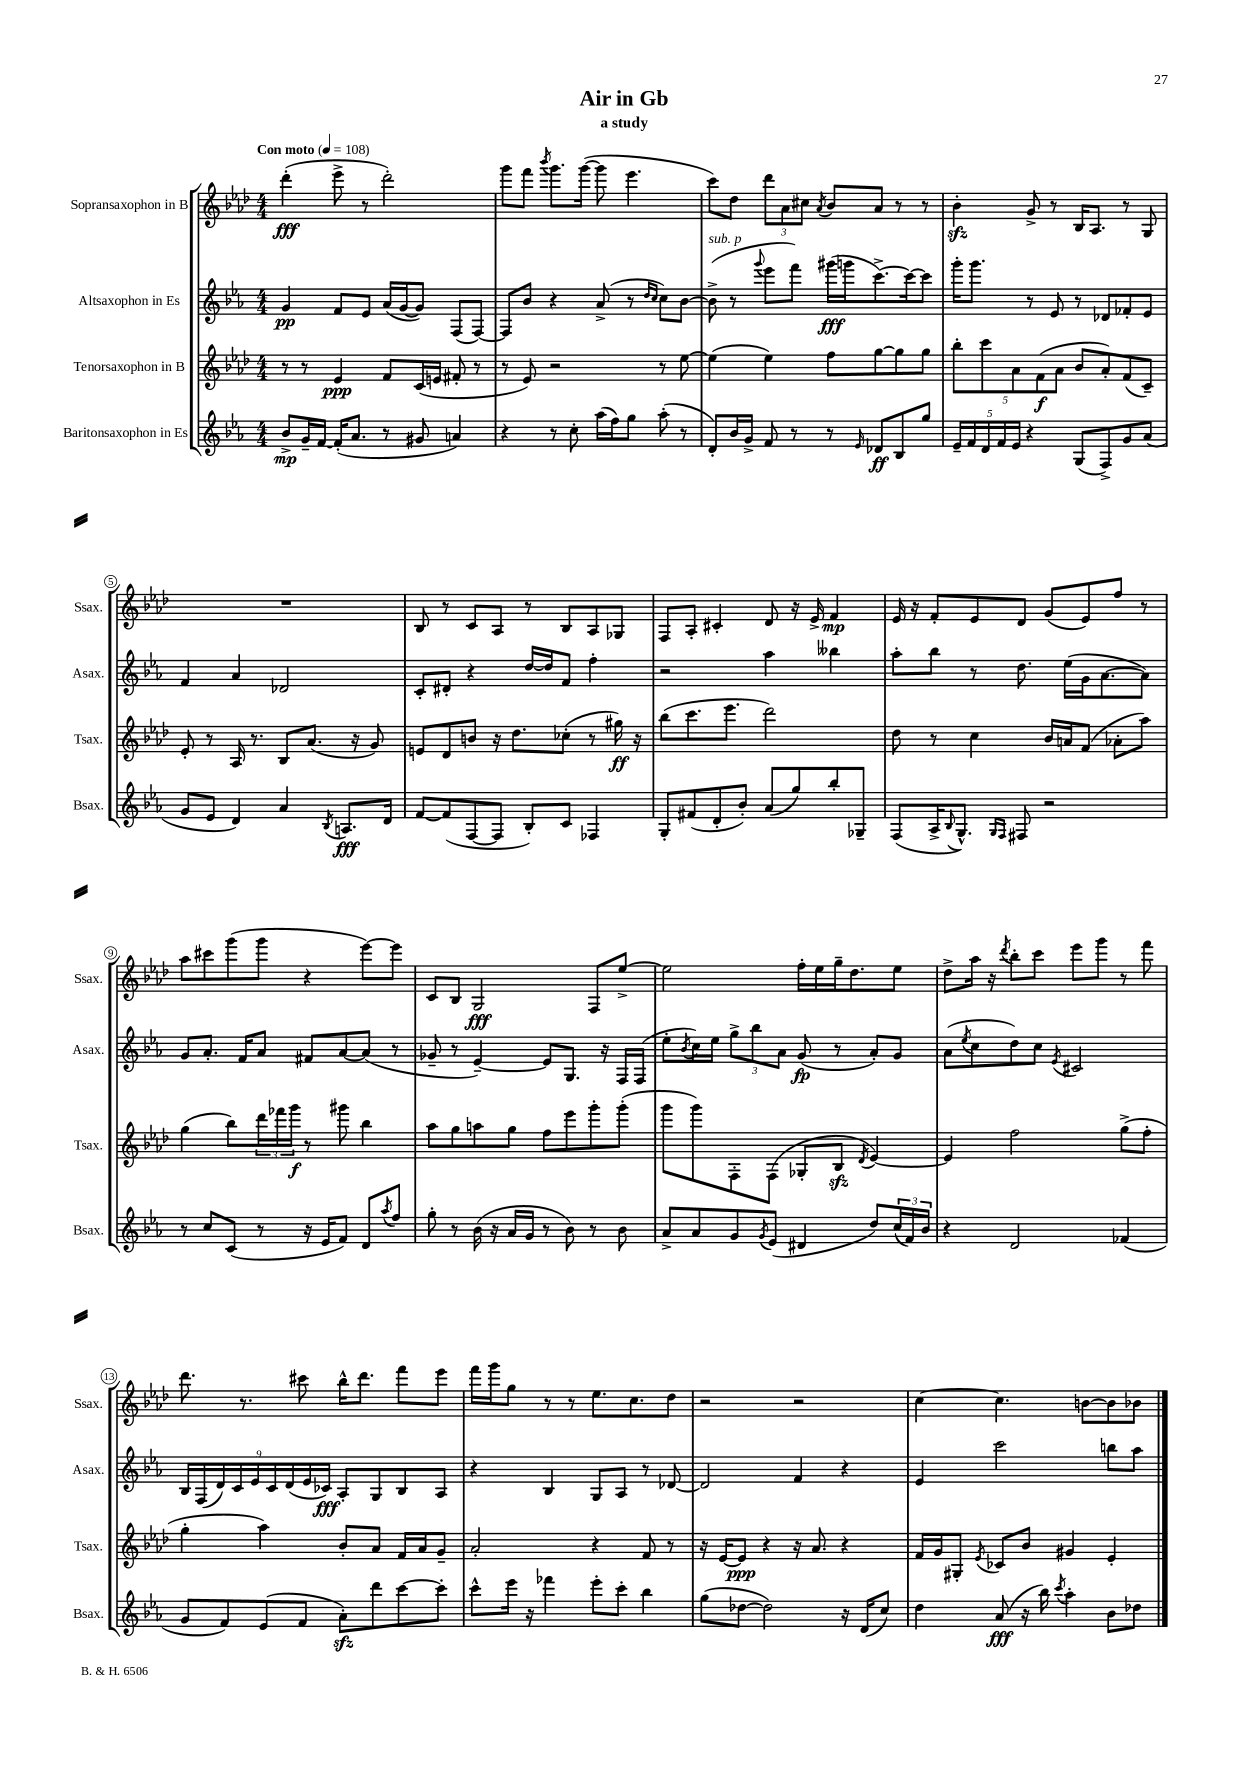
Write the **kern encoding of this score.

**kern	**dynam	**kern	**dynam	**kern	**dynam	**kern	**dynam
*part4	*part4	*part3	*part3	*part2	*part2	*part1	*part1
*staff4	*staff4	*staff3	*staff3	*staff2	*staff2	*staff1	*staff1
*I"Baritonsaxophon in Es	*	*I"Tenorsaxophon in B	*	*I"Altsaxophon in Es	*	*I"Sopransaxophon in B	*
*I'Bsax.	*	*I'Tsax.	*	*I'Asax.	*	*I'Ssax.	*
*clefG2	*	*clefG2	*	*clefG2	*	*clefG2	*
*k[b-e-a-]	*	*k[b-e-a-d-]	*	*k[b-e-a-]	*	*k[b-e-a-d-]	*
*M4/4	*	*M4/4	*	*M4/4	*	*M4/4	*
*MM108	*	*MM108	*	*MM108	*	*MM108	*
=1	=1	=1	=1	=1	=1	=1	=1
!	!	!	!	!	!	!LO:TX:a:B:t=Con moto	!
8b-^/L	mp	8r	.	4g/	pp	(4ddd-'\	fff
16g~/L	.	8r	.	.	.	.	.
[16f/JJ	.	.	.	.	.	.	.
(16f'/KL]	.	4e-/	ppp	8f/L	.	8eee-^\	.
8.a-/J	.	.	.	.	.	.	.
.	.	.	.	8e-/J	.	8r	.
8r	.	8f/L	.	(16a-/LL	.	2ddd-'\)	.
.	.	.	.	[16g/J	.	.	.
8g#X/	.	(16c/L	.	8g/J])	.	.	.
.	.	16en/JJ	.	.	.	.	.
4an/)	.	8f#X'/	.	(8F/L	.	.	.
.	.	8r	.	[8F/J)	.	.	.
=2	=2	=2	=2	=2	=2	=2	=2
4r	.	8r	.	8F/L]	.	8ggg\L	.
.	.	8e-/)	.	8b-/J	.	8fff\J	.
.	.	.	.	.	.	8qbbb-/	.
8r	.	2r	.	4r	.	8.ggg\L	.
8cc'\	.	.	.	.	.	.	.
.	.	.	.	.	.	([16ggg\Jk	.
(16aa-\LL	.	.	.	(8a-^/	.	8ggg\]	.
16ff\J)	.	.	.	.	.	.	.
8gg\J	.	.	.	8r	.	4.eee-\	.
.	.	.	.	16qqdd/LL	.	.	.
.	.	.	.	16qqcc/JJ	.	.	.
(8aa-'\	.	8r	.	8cc\L)	.	.	.
8r	.	[8ee-\	.	[8b-\J	.	.	.
=3	=3	=3	=3	=3	=3	=3	=3
!	!	!	!	!LO:TX:a:i:t=sub. p	!	!	!
8d'/L)	.	(4ee-\]	.	(8b-^\]	.	8ccc\L)	.
16b-/L	.	.	.	8r	.	8dd-\J	.
16g^/JJ	.	.	.	.	.	.	.
.	.	.	.	8qqggg/	.	.	.
8f/	.	4ee-\)	.	8eee-\L	.	12ddd-\L	.
.	.	.	.	.	.	12a-\	.
8r	.	.	.	8fff\J)	.	.	.
.	.	.	.	.	.	12cc#X\J	.
.	.	.	.	.	.	8qa-/	.
8r	.	8ff\L	.	(16ggg#X\LL	fff	8b-/L	.
.	.	.	.	16gggn\J	.	.	.
16qqe-/	.	.	.	.	.	.	.
8d-X/L	ff	[8gg\	.	[8.ccc^\)	.	8a-/J	.
8B-/	.	8gg\]	.	.	.	8r	.
.	.	.	.	16ccc\k_	.	.	.
8gg/J	.	8gg\J	.	8ccc\J]	.	8r	.
=4	=4	=4	=4	=4	=4	=4	=4
20e-~/LL	.	10bb-'\L	.	16ggg'\KL	.	4b-zz'\	.
20f/	.	.	.	.	.	.	.
.	.	.	.	8.ggg\J	.	.	.
20d/	.	10ccc\	.	.	.	.	.
20f/	.	.	.	.	.	.	.
20e-/JJ	.	10a-\	.	.	.	.	.
4r	.	.	.	8r	.	8g^/	.
.	.	(10f\	f	.	.	.	.
.	.	.	.	8e-/	.	8r	.
.	.	10a-\J	.	.	.	.	.
(8G/L	.	8b-/L	.	8r	.	16B-/KL	.
.	.	.	.	.	.	8.A-/J	.
8F^/)	.	8a-'/)	.	8d-X/L	.	.	.
8g/	.	(8f/	.	8f-X'/	.	8r	.
(8a-/J	.	8c~/J)	.	8e-/J	.	8G/	.
!!LO:LB:g=z
=5	=5	=5	=5	=5	=5	=5	=5
8g/L	.	8e-'/	.	4f/	.	1r	.
8e-/J	.	8r	.	.	.	.	.
4d/)	.	16A-/	.	4a-/	.	.	.
.	.	8.r	.	.	.	.	.
4a-/	.	8B-/L	.	2d-X/	.	.	.
.	.	(8.a-/J	.	.	.	.	.
8qB-/	.	.	.	.	.	.	.
8.An/L	fff	.	.	.	.	.	.
.	.	16r	.	.	.	.	.
.	.	8g/)	.	.	.	.	.
16d/Jk	.	.	.	.	.	.	.
=6	=6	=6	=6	=6	=6	=6	=6
[8f/L	.	8en/L	.	8c'/L	.	8B-/	.
(8f/]	.	8d-/	.	8d#X'/J	.	8r	.
[8F/	.	8bn/J	.	4r	.	8c/L	.
8F/J]	.	16r	.	.	.	8A-/J	.
.	.	8.dd-\L	.	.	.	.	.
8B-'/L)	.	.	.	[16dd/LL	.	8r	.
.	.	.	.	16dd/J]	.	.	.
8c/J	.	(8cc-X'\J	.	8f/J	.	8B-/L	.
4F-X/	.	8r	.	4ff'\	.	8A-/	.
.	.	16gg#X\)	ff	.	.	8G-X/J	.
.	.	16r	.	.	.	.	.
=7	=7	=7	=7	=7	=7	=7	=7
8G'/L	.	(8bb-\L	.	2r	.	8F/L	.
(8f#X/	.	8.ccc\	.	.	.	8A-'/J	.
8d'/	.	.	.	.	.	4c#X'/	.
.	.	8.eee-\J	.	.	.	.	.
8b-'/J)	.	.	.	.	.	.	.
(8a-/L	.	2ddd-\)	.	4aa-\	.	8d-/	.
8gg/)	.	.	.	.	.	16r	.
.	.	.	.	.	.	16e-^/	.
8bb-'/	.	.	.	4bb--X\	.	4f/	mp
8G-X~/J	.	.	.	.	.	.	.
=8	=8	=8	=8	=8	=8	=8	=8
(8F/L	.	8dd-\	.	8aa-'\L	.	16e-/	.
.	.	.	.	.	.	16r	.
16A-^/K	.	8r	.	8bb-\J	.	8f'/L	.
8qqB-/	.	.	.	.	.	.	.
8.G^^/J)	.	.	.	.	.	.	.
.	.	4cc\	.	8r	.	8e-/	.
16qqG/LL	.	.	.	.	.	.	.
16qqF/JJ	.	.	.	.	.	.	.
8F#X/	.	.	.	8.dd\	.	8d-/J	.
2r	.	16b-/LL	.	.	.	(8g/L	.
.	.	16an/J	.	(16ee-\LL	.	.	.
.	.	(8f/J	.	16g\J	.	8e-/)	.
.	.	.	.	[8.a-\	.	.	.
.	.	8a-X'\L	.	.	.	8ff/J	.
.	.	8aa-\J)	.	8a-\J])	.	8r	.
!!LO:LB:g=z
=9	=9	=9	=9	=9	=9	=9	=9
8r	.	(4gg\	.	8g/L	.	8aa-\L	.
8cc/L	.	.	.	8.a-'/J	.	8ccc#X\	.
(8c/J	.	8bb-\L)	.	.	.	(8ggg\	.
.	.	.	.	16f/KL	.	.	.
8r	.	24ddd-\L	.	8a-/J	.	8ggg\J	.
.	.	24fff-X\	.	.	.	.	.
.	.	24ggg\JJ	f	.	.	.	.
16r	.	8r	.	8f#X/L	.	4r	.
16e-/KL	.	.	.	.	.	.	.
8f/J)	.	8ggg#X\	.	[8a-/	.	.	.
8d/L	.	4bb-\	.	(8a-/J]	.	[8eee-\L)	.
8qaa-/	.	.	.	.	.	.	.
8ff/J	.	.	.	8r	.	8eee-\J]	.
=10	=10	=10	=10	=10	=10	=10	=10
8gg'\	.	8aa-\L	.	8g-X~/	.	8c/L	.
8r	.	8gg\	.	8r	.	8B-/J	.
(16b-\	.	8aan\	.	[4e-~/)	.	2G/	fff
16r	.	.	.	.	.	.	.
16a-/LL	.	8gg\J	.	.	.	.	.
16g/JJ	.	.	.	.	.	.	.
8r	.	8ff\L	.	8e-/L]	.	.	.
8b-\)	.	8eee-\	.	8.G/J	.	.	.
8r	.	8ggg'\	.	.	.	8F/L	.
.	.	.	.	16r	.	.	.
8b-\	.	(8ggg'\J	.	16F/LL	.	[8ee-^/J	.
.	.	.	.	(16F/JJ	.	.	.
=11	=11	=11	=11	=11	=11	=11	=11
8a-^/L	.	8ggg\L	.	8ee-'\L	.	2ee-\]	.
.	.	.	.	8qb-/	.	.	.
8a-/	.	8ggg\)	.	16cc\L)	.	.	.
.	.	.	.	16ee-\JJ	.	.	.
8g/	.	8F'\	.	12gg^\L	.	.	.
.	.	.	.	12bb-\	.	.	.
8qg/	.	.	.	.	.	.	.
(8e-/J	.	(8F\J	.	.	.	.	.
.	.	.	.	12a-\J	.	.	.
4d#X/	.	8G-X'/L	.	(8g/	fp	16ff'\LL	.
.	.	.	.	.	.	16ee-\	.
.	.	8B-zz/J	.	8r	.	16gg~\J	.
.	.	.	.	.	.	8.dd-\	.
.	.	8qd-/	.	.	.	.	.
8dd/L)	.	[4e-/)	.	8a-'/L)	.	.	.
(24cc/L	.	.	.	8g/J	.	8ee-\J	.
24f/)	.	.	.	.	.	.	.
24b-/JJ	.	.	.	.	.	.	.
=12	=12	=12	=12	=12	=12	=12	=12
4r	.	4e-/]	.	(8a-\L	.	8dd-^\L	.
.	.	.	.	8qee-/	.	.	.
.	.	.	.	8cc\	.	16aa-\Jk	.
.	.	.	.	.	.	16r	.
.	.	.	.	.	.	8qddd-/	.
2d/	.	2ff\	.	8dd\)	.	8bb-'\L	.
.	.	.	.	8cc\J	.	8ccc\J	.
.	.	.	.	8qe-/	.	.	.
.	.	.	.	2c#X/	.	8eee-\L	.
.	.	.	.	.	.	8ggg\J	.
(4f-X/	.	(8gg^\L	.	.	.	8r	.
.	.	8ff'\J	.	.	.	8fff\	.
!!LO:LB:g=z
=13	=13	=13	=13	=13	=13	=13	=13
8g/L	.	4gg'\	.	18B-/LL	.	8.ddd-\	.
.	.	.	.	(18F/	.	.	.
.	.	.	.	18d/)	.	.	.
8f/)	.	.	.	.	.	.	.
.	.	.	.	18c/	.	.	.
.	.	.	.	.	.	8.r	.
.	.	.	.	18e-/	.	.	.
(8e-/	.	4aa-\)	.	.	.	.	.
.	.	.	.	18c/	.	.	.
.	.	.	.	(18d/	.	.	.
8f/J	.	.	.	.	.	8ccc#X\	.
.	.	.	.	18e-/	.	.	.
.	.	.	.	18c-X/JJ)	fff	.	.
8a-zz'\L)	.	8b-'/L	.	8A-'/L	.	16bb-^^\KL	.
.	.	.	.	.	.	8.ddd-\J	.
8ddd\	.	8a-/J	.	8G/	.	.	.
[8ccc\	.	16f/LL	.	8B-/	.	8fff\L	.
.	.	16a-/J	.	.	.	.	.
8ccc'\J]	.	8g~/J	.	8A-/J	.	8eee-\J	.
=14	=14	=14	=14	=14	=14	=14	=14
8ccc^^\L	.	2a-'/	.	4r	.	16fff\LL	.
.	.	.	.	.	.	16ggg\J	.
16eee-\Jk	.	.	.	.	.	8gg\J	.
16r	.	.	.	.	.	.	.
4fff-X\	.	.	.	4B-/	.	8r	.
.	.	.	.	.	.	8r	.
8eee-'\L	.	4r	.	8G/L	.	8.ee-\L	.
8ccc'\J	.	.	.	8A-/J	.	.	.
.	.	.	.	.	.	8.cc\	.
4bb-\	.	8f/	.	8r	.	.	.
.	.	8r	.	[8d-X/	.	8dd-\J	.
=15	=15	=15	=15	=15	=15	=15	=15
(8gg\L	.	16r	.	2d-/]	.	2r	.
.	.	[16e-/KL	.	.	.	.	.
[8dd-X\J	.	8e-/J]	ppp	.	.	.	.
2dd-\])	.	4r	.	.	.	.	.
.	.	16r	.	4f/	.	2r	.
.	.	8.a-/	.	.	.	.	.
16r	.	4r	.	4r	.	.	.
(16d/KL	.	.	.	.	.	.	.
8cc/J)	.	.	.	.	.	.	.
=16	=16	=16	=16	=16	=16	=16	=16
4dd\	.	16f/LL	.	4e-/	.	[4cc\	.
.	.	16g/J	.	.	.	.	.
.	.	8G#X'/J	.	.	.	.	.
.	.	8qe-/	.	.	.	.	.
(8a-/	fff	8c-X/L	.	2ccc\	.	4.cc\]	.
16r	.	8b-/J	.	.	.	.	.
16bb-\)	.	.	.	.	.	.	.
8qccc/	.	.	.	.	.	.	.
4aa-'\	.	4g#X/	.	.	.	.	.
.	.	.	.	.	.	[8bn\L	.
8b-\L	.	4e-'/	.	8bbn\L	.	8b\]	.
8dd-X\J	.	.	.	8aa-\J	.	8b-X\J	.
==	==	==	==	==	==	==	==
*-	*-	*-	*-	*-	*-	*-	*-
